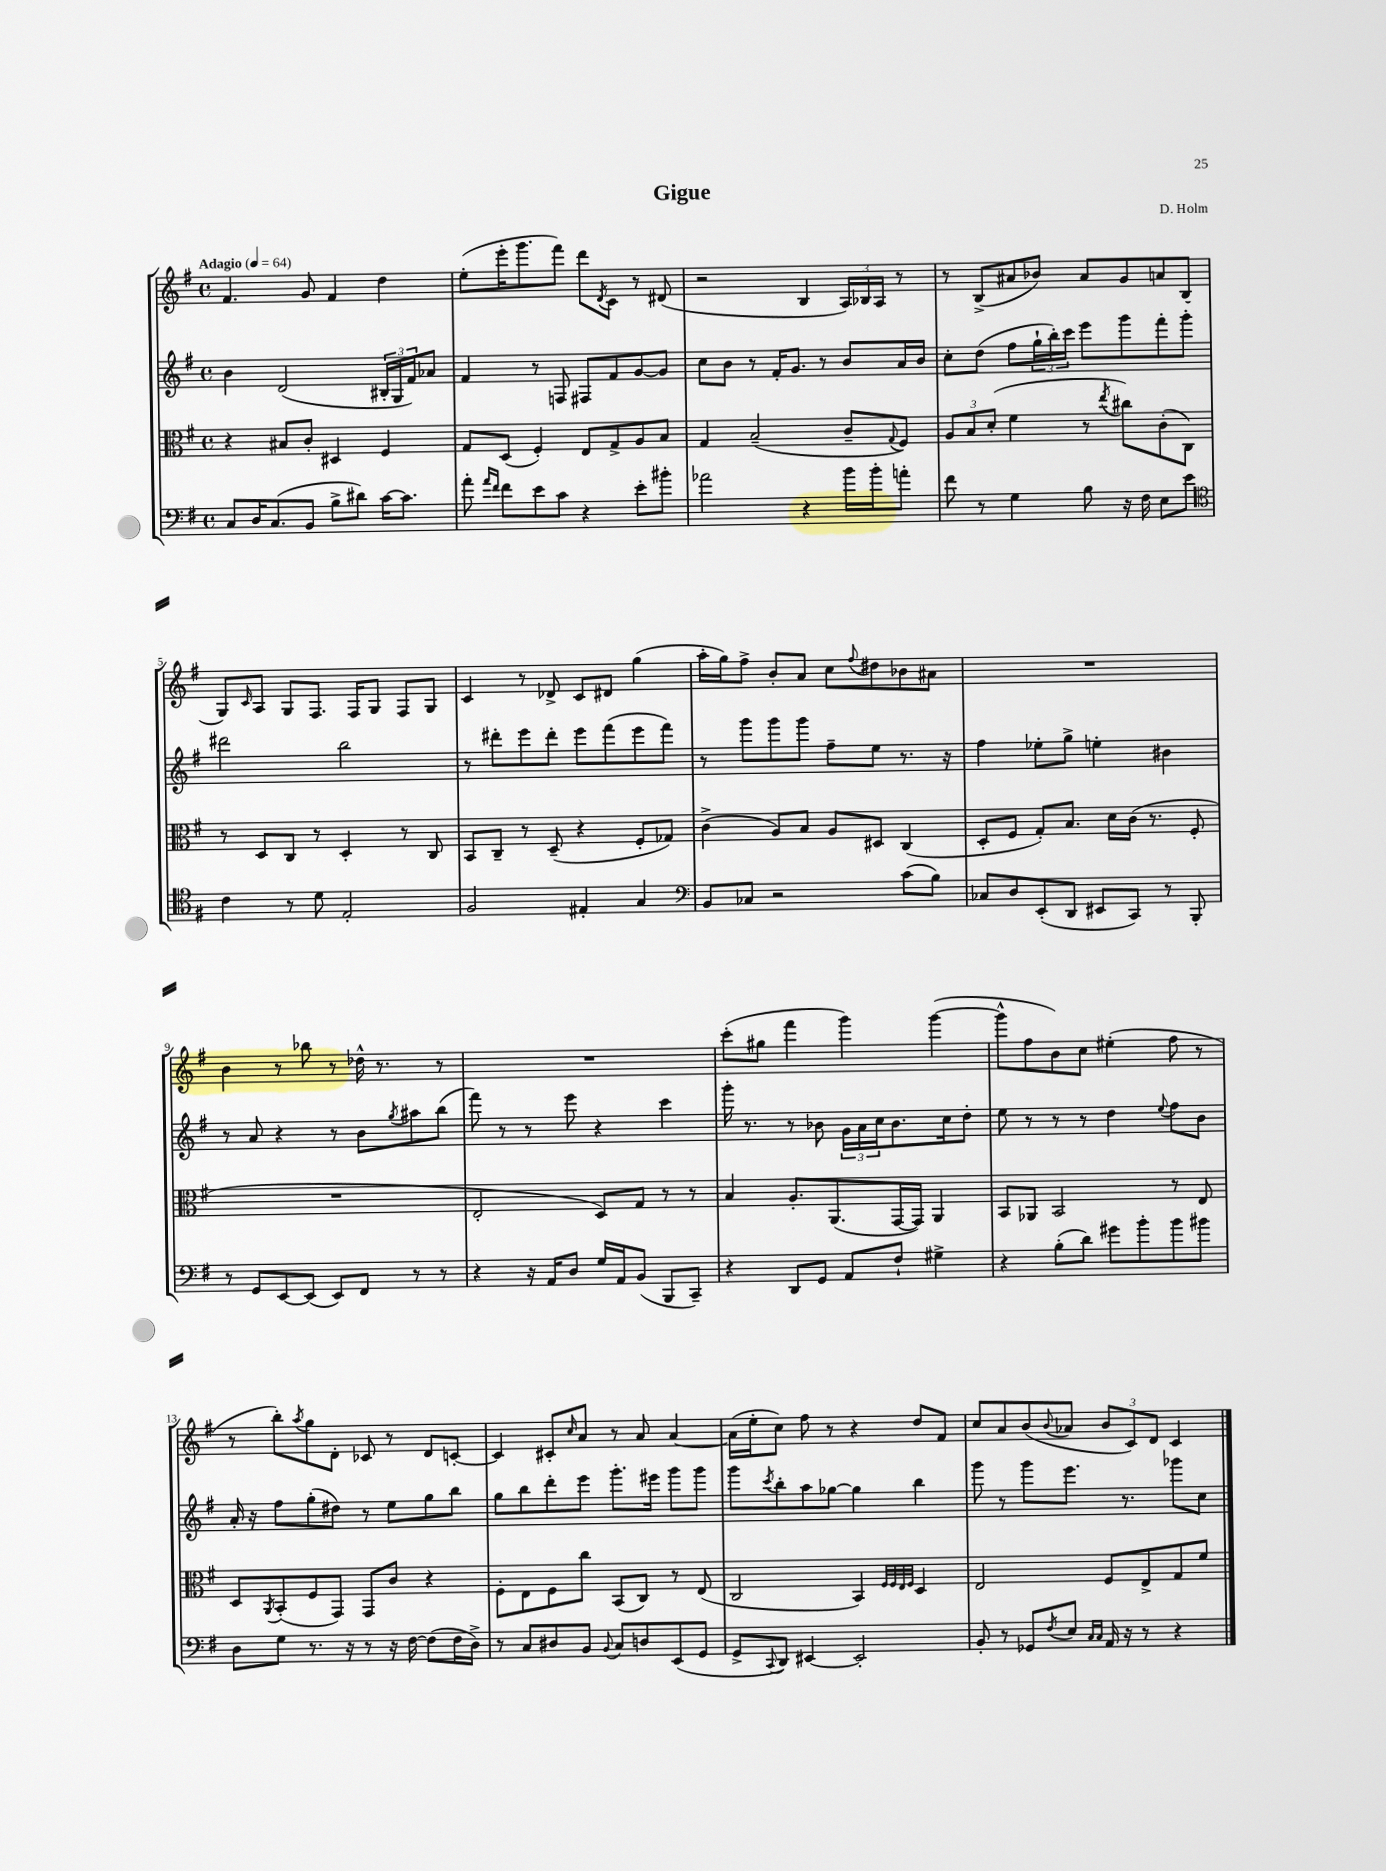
\header { title = "Gigue" composer = "D. Holm" }
<<
\new StaffGroup <<
\new Staff = "s0" {
    \clef treble \key g \major \defaultTimeSignature \time 4/4 \tempo "Adagio" 4 = 64
    fis'4. g'8 fis'4 d''4 |
    e''8-.( e'''16-. g'''8. fis'''8) d'''8 \acciaccatura { d'8 } c'8 r8 dis'8( |
    r2 b4 \tuplet 3/2 { a16) bes16 a16 } r8 |
    r8 b8->( ais'8 bes'8) ais'8 g'8 a'8 b8( |
    g8) \grace { c'16 } a8 g8 fis8. fis16 g8 fis8 g8 |
    c'4 r8 des'8-> c'8 dis'8 g''4( |
    a''16-. g''16) fis''8-> b'8-. a'8 c''8 \appoggiatura { fis''8 } dis''8 bes'8 ais'8 |
    R1 |
    b'4 r8 bes''8 r8 des''16-^ r8. r8 |
    R1 |
    c'''8-.( gis''8 fis'''4 g'''4) g'''4~( |
    g'''8-^ fis''8 b'8) c''8 eis''4-.( fis''8 r8 |
    r8 b''8-.) \acciaccatura { a''8 } g''8 d'8-. ces'8 r8 d'8 c'8~-. |
    c'4 cis'8-. \grace { c''16 } a'8 r8 a'8 a'4~ |
    a'16( e''16-. c''8) fis''8 r8 r4 d''8 fis'8 |
    c''8 a'8 b'8( \appoggiatura { b'8 } aes'8 \tuplet 3/2 { b'8 c'8) d'8 } c'4 \bar "|." |
}
\new Staff = "s1" {
    \clef treble \key g \major \defaultTimeSignature \time 4/4
    b'4 d'2( \tuplet 3/2 { bis16-. g16 fis'16) } aes'8 |
    fis'4 r8 f8 fis8 fis'8 g'8~ g'8 |
    c''8 b'8 r8 fis'16-. g'8. r8 b'8 a'16 b'16 |
    c''8-. d''8( fis''8 \tuplet 3/2 { g''16-! b''16-.) c'''16 } e'''8 g'''8 fis'''8-. g'''8-. |
    dis'''2 b''2 |
    r8 dis'''8-. e'''8 dis'''8-. e'''8 fis'''8( e'''8 fis'''8) |
    r8 g'''8 g'''8 g'''8 fis''8-- e''8 r8. r16 |
    fis''4 ees''8-. g''8-> e''4-. bis'4 |
    r8 a'8 r4 r8 b'8 \acciaccatura { g''8 } ais''8 b''8( |
    fis'''8) r8 r8 e'''8 r4 c'''4 |
    g'''16-. r8. r8 bes'8 \tuplet 3/2 { g'16 a'16 c''16 } bes'8. c''16 d''8-. |
    e''8 r8 r8 r8 d''4 \appoggiatura { e''8 } fis''8 b'8 |
    a'16-. r16 fis''8 g''8-.( dis''8) r8 e''8 g''8 b''8 |
    g''8 b''8 d'''8-. e'''8 g'''8.-. eis'''16 g'''8 g'''8 |
    g'''8 \acciaccatura { c'''8 } b''8-. a''8 ges''8~ ges''4 b''4 |
    g'''8 r8 g'''8 e'''8. r8. ges'''8 c''8 \bar "|." |
}
\new Staff = "s2" {
    \clef alto \key g \major \defaultTimeSignature \time 4/4
    r4 bis8 c'8-. dis4 fis4 |
    g8 d8( fis4-.) e8 g8-> a8 b8 |
    g4 b2--( c'8-- \appoggiatura { g8 } fis8) |
    \tuplet 3/2 { a8 b8 d'8-.( } fis'4 r8 \acciaccatura { e''8 } cis''8) c'8-.( c8) |
    r8 d8 c8 r8 d4-. r8 c8 |
    b,8 c8-- r8 d8--( r4 fis8-. ges8) |
    c'4->( a8) b8 a8 dis8 c4( |
    d8-. fis8 g8-.) b8. d'16 c'16( r8. fis8-. |
    R1 |
    e2-. d8) g8 r8 r8 |
    b4 a8.-. a,8.( g,16~ g,16) a,4 |
    b,8 aes,8 b,2 r8 e8 |
    d8 \acciaccatura { a,8 } b,8-.( fis8 g,8) g,8 c'8 r4 |
    fis8-. e8 fis8 c''8 b,8( c8) r8 e8( |
    c2 b,4) \grace { fis32 fis32 e32 fis32 } d4 |
    e2 fis8 e8-> g8 fis'8 \bar "|." |
}
\new Staff = "s3" {
    \clef bass \key g \major \defaultTimeSignature \time 4/4
    c8 d16 c8.( b,8 b8-> dis'8) c'16~ c'8. |
    a'8-. \grace { a'16 fis'16 } fis'8 e'8 c'8 r4 e'8-. bis'8-. |
    aes'2 r4 b'16 b'16-. a'8-. |
    fis'8 r8 g4 b8 r16 fis16 e8 e'8 |
    \clef tenor c'4 r8 d'8 e2-. |
    fis2 eis4-. g4 |
    \clef bass b,8 ces8 r2 c'8( b8) |
    ces8 d8 e,8-.( d,8 eis,8 c,8) r8 b,,8-. |
    r8 g,8 e,8~ e,8( e,8) fis,8 r8 r8 |
    r4 r16 a,16 d8 g16 a,16 b,8( b,,8 c,8--) |
    r4 d,8 g,8 a,8 fis8-! gis4-> |
    r4 b8-.( d'8) gis'8 b'8-. b'8 bis'8 |
    d8 g8 r8. r16 r8 r16 fis16~ fis8( fis16 d16->) |
    r8 c8 dis8 b,8 \appoggiatura { b,8 } c8 d8 e,8( g,8 |
    g,8-> \appoggiatura { c,8 } d,8) eis,4~ eis,2-. |
    b,8-. r8 ges,8 \acciaccatura { fis8 } e8 \grace { c16 c16 } a,16 r16 r8 r4 \bar "|." |
}
>>
>>
